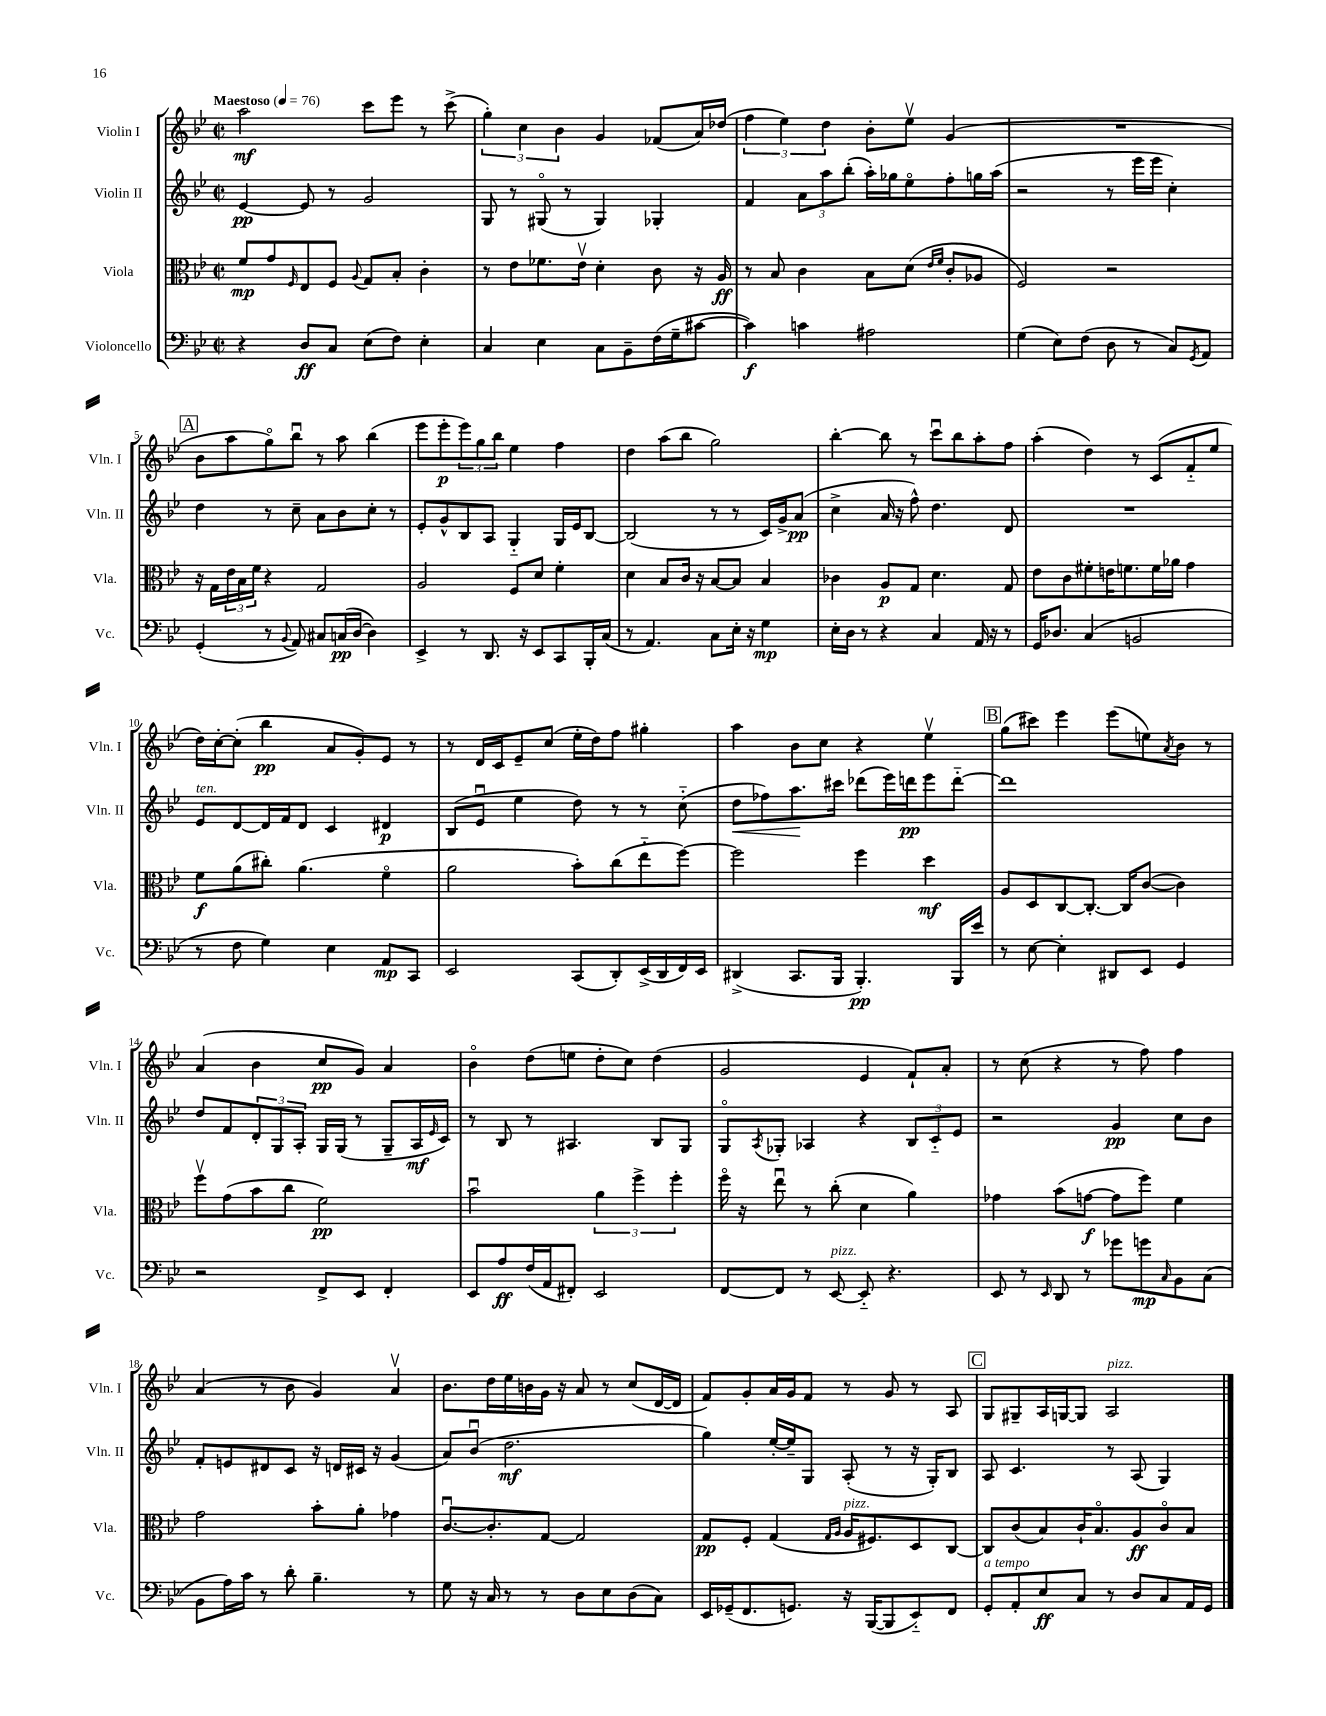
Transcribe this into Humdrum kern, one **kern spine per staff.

**kern	**dynam	**kern	**dynam	**kern	**dynam	**kern	**dynam
*part4	*part4	*part3	*part3	*part2	*part2	*part1	*part1
*staff4	*staff4	*staff3	*staff3	*staff2	*staff2	*staff1	*staff1
*I"Violoncello	*	*I"Viola	*	*I"Violin II	*	*I"Violin I	*
*I'Vc.	*	*I'Vla.	*	*I'Vln. II	*	*I'Vln. I	*
*clefF4	*	*clefC3	*	*clefG2	*	*clefG2	*
*k[b-e-]	*	*k[b-e-]	*	*k[b-e-]	*	*k[b-e-]	*
*M2/2	*	*M2/2	*	*M2/2	*	*M2/2	*
*met(c|)	*	*met(c|)	*	*met(c|)	*	*met(c|)	*
*MM76	*	*MM76	*	*MM76	*	*MM76	*
=1	=1	=1	=1	=1	=1	=1	=1
!	!	!	!	!	!	!LO:TX:a:B:t=Maestoso	!
4r	.	8f/L	mp	[4e-/	pp	2aa\	mf
.	.	8g/	.	.	.	.	.
.	.	16qqF/	.	.	.	.	.
8D/L	ff	8E-/	.	8e-/]	.	.	.
8C/J	.	8F/J	.	8r	.	.	.
.	.	8qqA/	.	.	.	.	.
(8E-\L	.	8G/L	.	2g/	.	8ccc\L	.
8F\J)	.	8B-'/J	.	.	.	8eee-\J	.
4E-'\	.	4c'\	.	.	.	8r	.
.	.	.	.	.	.	(8ccc^\	.
=2	=2	=2	=2	=2	=2	=2	=2
4C/	.	8r	.	8G/	.	6gg'\)	.
.	.	8e-\L	.	8r	.	.	.
.	.	.	.	.	.	6cc\	.
4E-\	.	8.f-X\	.	(8G#X/	.	.	.
.	.	.	.	.	.	6b-\	.
.	.	.	.	8r	.	.	.
.	.	16e-v\Jk	.	.	.	.	.
8C\L	.	4d'\	.	4G#/)	.	4g/	.
8BB-~\	.	.	.	.	.	.	.
(16F\L	.	8c\	.	4G-X'/	.	(8f-X/L	.
16G~\J	.	.	.	.	.	.	.
[8c#X\J	.	16r	.	.	.	16a/L)	.
.	.	16A/	ff	.	.	(16dd-X/JJ	.
=3	=3	=3	=3	=3	=3	=3	=3
4c#\])	f	8r	.	4f/	.	6ff\	.
.	.	8B-/	.	.	.	.	.
.	.	.	.	.	.	6ee-\)	.
4cn\	.	4c\	.	12a\L	.	.	.
.	.	.	.	12aa\	.	6dd\	.
.	.	.	.	(12bb-'\J	.	.	.
2A#X\	.	8B-\L	.	16aa'\LL)	.	8b-'\L	.
.	.	.	.	16gg-X\J	.	.	.
.	.	(8d\J	.	8ee-\	.	8ee-v\J	.
.	.	16qqe-/LL	.	.	.	.	.
.	.	16qqf/JJ	.	.	.	.	.
.	.	8c'/L	.	8ff'\	.	(4g/	.
.	.	8A-X/J	.	16ggn\L	.	.	.
.	.	.	.	(16aa\JJ	.	.	.
=4	=4	=4	=4	=4	=4	=4	=4
(4G\	.	2F/)	.	2r	.	1r	.
8E-\L)	.	.	.	.	.	.	.
(8F\J	.	.	.	.	.	.	.
8D\	.	2r	.	8r	.	.	.
8r	.	.	.	16eee-\LL	.	.	.
.	.	.	.	16eee-\JJ	.	.	.
8C/L)	.	.	.	4cc'\)	.	.	.
8qGG/	.	.	.	.	.	.	.
8AA/J	.	.	.	.	.	.	.
!!LO:LB:g=z
!!LO:REH:place=s1:t=A
=5	=5	=5	=5	=5	=5	=5	=5
(4GG'/	.	16r	.	4dd\	.	8b-\L	.
.	.	16G\LL	.	.	.	.	.
.	.	24e-\	.	.	.	8aa\	.
.	.	24B-\	.	.	.	.	.
.	.	24f\JJ	.	.	.	.	.
8r	.	4r	.	8r	.	8gg\)	.
8qqBB-/	.	.	.	.	.	.	.
8AA/)	.	.	.	8cc~\	.	8bb-u\J	.
8C#X/L	.	2G/	.	8a\L	.	8r	.
(16Cn/L	pp	.	.	8b-\	.	8aa\	.
[16D/JJ	.	.	.	.	.	.	.
4D\])	.	.	.	8cc'\J	.	(4bb-\	.
.	.	.	.	8r	.	.	.
=6	=6	=6	=6	=6	=6	=6	=6
4EE-^/	.	2A/	.	8e-'/L	.	8eee-\L	.
.	.	.	.	8g^^/	.	8eee-'\	p
8r	.	.	.	8B-/	.	12eee-\)	.
.	.	.	.	.	.	12gg\	.
8.DD/	.	.	.	8A/J	.	.	.
.	.	.	.	.	.	12bb-\J	.
.	.	8F/L	.	4G/	.	4ee-\	.
16r	.	.	.	.	.	.	.
8EE-/L	.	8d/J	.	.	.	.	.
8CC/	.	4f'\	.	16G/LL	.	4ff\	.
.	.	.	.	16e-/J	.	.	.
16BBB-'/L	.	.	.	[8B-/J	.	.	.
(16C/JJ	.	.	.	.	.	.	.
=7	=7	=7	=7	=7	=7	=7	=7
8r	.	4d\	.	(2B-/]	.	4dd\	.
4.AA/)	.	.	.	.	.	.	.
.	.	8B-/L	.	.	.	(8aa\L	.
.	.	16c/Jk	.	.	.	8bb-\J	.
.	.	16r	.	.	.	.	.
8C\L	.	[8B-/L	.	8r	.	2gg\)	.
16E-'\Jk	.	8B-/J]	.	8r	.	.	.
16r	.	.	.	.	.	.	.
4G\	mp	4B-/	.	16c/LL)	.	.	.
.	.	.	.	16g^/J	.	.	.
.	.	.	.	(8a/J	pp	.	.
=8	=8	=8	=8	=8	=8	=8	=8
16E-'\LL	.	4c-X\	.	4cc^\	.	[4bb-'\	.
16D\JJ	.	.	.	.	.	.	.
8r	.	.	.	.	.	.	.
4r	.	8A/L	p	16a/	.	8bb-\]	.
.	.	.	.	16r	.	.	.
.	.	8G/J	.	8ff^^\)	.	8r	.
4C/	.	4.d\	.	4.dd\	.	8cccu\L	.
.	.	.	.	.	.	8bb-\	.
16AA/	.	.	.	.	.	8aa'\	.
16r	.	.	.	.	.	.	.
8r	.	8G/	.	8d/	.	8ff\J	.
=9	=9	=9	=9	=9	=9	=9	=9
16GG/KL	.	8e-\L	.	1r	.	(4aa'\	.
8.D-X/J	.	.	.	.	.	.	.
.	.	8c\	.	.	.	.	.
(4C/	.	8f#X'\	.	.	.	4dd\)	.
.	.	16en\K	.	.	.	.	.
.	.	8.fn\	.	.	.	.	.
2BBn/	.	.	.	.	.	8r	.
.	.	16f\L	.	.	.	(8c/L	.
.	.	16a-X\JJ	.	.	.	.	.
.	.	4g\	.	.	.	8f/	.
.	.	.	.	.	.	8ee-/J	.
!!LO:LB:g=z
=10	=10	=10	=10	=10	=10	=10	=10
!	!	!	!	!LO:TX:a:i:t=ten.	!	!	!
8r	.	8f\L	f	8e-/L	.	16dd\LL)	.
.	.	.	.	.	.	[16cc'\J	.
8F\	.	(8a\	.	[8d/	.	(8cc'\J]	.
4G\)	.	8cc#X'\J)	.	16d/L]	.	4bb-\	pp
.	.	.	.	16f/J	.	.	.
.	.	(4.a\	.	8d/J	.	.	.
4E-\	.	.	.	4c/	.	8a/L	.
.	.	.	.	.	.	8g'/)	.
8AA/L	mp	4f\	.	4d#X/	p	8e-/J	.
8CC/J	.	.	.	.	.	8r	.
=11	=11	=11	=11	=11	=11	=11	=11
2EE-/	.	2a\	.	(8B-/L	.	8r	.
.	.	.	.	8e-u/J	.	16d/LL	.
.	.	.	.	.	.	16c/J	.
.	.	.	.	4ee-\	.	8e-~/	.
.	.	.	.	.	.	(8cc/J	.
(8CC/L	.	8b-'\L)	.	8dd\)	.	16ee-'\LL	.
.	.	.	.	.	.	16dd\J)	.
8DD'/)	.	(8cc\	.	8r	.	8ff\J	.
(16EE-^/L	.	8ee-\	.	8r	.	4gg#X'\	.
16DD/	.	.	.	.	.	.	.
16FF/)	.	[8ff\J)	.	(8cc\	.	.	.
16EE-/JJ	.	.	.	.	.	.	.
=12	=12	=12	=12	=12	=12	=12	=12
!	!	!	!	!	!LO:HP:b	!	!
(4DD#X^/	.	2ff\]	.	8dd\L	<	4aa\	.
.	.	.	.	8ff-X\)	.	.	.
8.CC/L	.	.	.	8.aa\	.	8b-\L	.
.	.	.	.	.	.	8cc\J	.
16BBB-/Jk	.	.	.	16ccc#X\Jk	[	.	.
4.BBB-'/)	pp	4ff\	.	(8ddd-X\L	.	4r	.
.	.	.	.	16eee-\L)	.	.	.
.	.	.	.	16dddn\J	pp	.	.
.	.	4dd\	mf	8eee-\	.	4ee-v\	.
16BBB-/LL	.	.	.	[8ddd\J	.	.	.
16e-/JJ	.	.	.	.	.	.	.
!!LO:REH:place=s1:t=B
=13	=13	=13	=13	=13	=13	=13	=13
8r	.	8A/L	.	1ddd]	.	(8gg\L	.
[8E-\	.	8D/	.	.	.	8ccc#X\J)	.
4E-'\]	.	[8C/	.	.	.	4eee-\	.
.	.	8.C'/J_	.	.	.	.	.
8DD#X/L	.	.	.	.	.	(8eee-\L	.
.	.	16C/KL]	.	.	.	.	.
8EE-/J	.	([8c/J	.	.	.	8een\)	.
.	.	.	.	.	.	8qa/	.
4GG/	.	4c\])	.	.	.	8b-\J	.
.	.	.	.	.	.	8r	.
!!LO:LB:g=z
=14	=14	=14	=14	=14	=14	=14	=14
2r	.	8ffv\L	.	8dd/L	.	(4a/	.
.	.	(8g\	.	8f/	.	.	.
.	.	8b-\	.	12d'/	.	4b-\	.
.	.	.	.	12G/	.	.	.
.	.	8cc\J	.	.	.	.	.
.	.	.	.	12A'/J	.	.	.
8FF^/L	.	2f\)	pp	16G/LL	.	8cc/L	pp
.	.	.	.	(16G/JJ	.	.	.
8EE-/J	.	.	.	8r	.	8g/J)	.
4FF'/	.	.	.	8G~/L	.	4a/	.
.	.	.	.	16A/L	mf	.	.
.	.	.	.	16qqe-/	.	.	.
.	.	.	.	16c/JJ)	.	.	.
=15	=15	=15	=15	=15	=15	=15	=15
8EE-/L	.	2b-u\	.	8r	.	4b-\	.
8A/	ff	.	.	8B-/	.	.	.
(16F/L	.	.	.	8r	.	(8dd\L	.
16AA/J	.	.	.	.	.	.	.
8FF#X'/J)	.	.	.	4.A#X/	.	8een\J	.
2EE-/	.	6a\	.	.	.	8dd'\L	.
.	.	.	.	.	.	8cc\J)	.
.	.	6ff^\	.	.	.	.	.
.	.	.	.	8B-/L	.	(4dd\	.
.	.	6ff'\	.	.	.	.	.
.	.	.	.	8G/J	.	.	.
=16	=16	=16	=16	=16	=16	=16	=16
[8FF/L	.	16ff\	.	8G/L	.	2g/	.
.	.	16r	.	.	.	.	.
.	.	.	.	8qA/	.	.	.
8FF/J]	.	8ee-u\	.	8G-X'/J	.	.	.
8r	.	8r	.	4A-X/	.	.	.
!LO:TX:a:i:t=pizz.	!	!	!	!	!	!	!
[8EE-/	.	(8cc'\	.	.	.	.	.
8EE-/]	.	4d\	.	4r	.	4e-/	.
4.r	.	.	.	.	.	.	.
.	.	4a\)	.	12B-/L	.	8f`/L)	.
.	.	.	.	12c/	.	.	.
.	.	.	.	.	.	8a'/J	.
.	.	.	.	12e-/J	.	.	.
=17	=17	=17	=17	=17	=17	=17	=17
8EE-/	.	4g-X\	.	2r	.	8r	.
8r	.	.	.	.	.	(8cc\	.
16qqEE-/	.	.	.	.	.	.	.
8DD/	.	(8b-\L	.	.	.	4r	.
8r	.	[8gn\J	f	.	.	.	.
8g-X\L	.	8g\L]	.	4g/	pp	8r	.
8gn\	mp	8ff\J)	.	.	.	8ff\)	.
16qqC/	.	.	.	.	.	.	.
8BB-\	.	4f\	.	8cc\L	.	4ff\	.
(8C\J	.	.	.	8b-\J	.	.	.
!!LO:LB:g=z
=18	=18	=18	=18	=18	=18	=18	=18
8BB-\L	.	2g\	.	8f'/L	.	(4a/	.
16A\L)	.	.	.	8en/	.	.	.
16c\JJ	.	.	.	.	.	.	.
8r	.	.	.	8d#X/	.	8r	.
8d'\	.	.	.	8c/J	.	8b-\	.
4.B-~\	.	8b-'\L	.	16r	.	4g/)	.
.	.	.	.	16dn/LL	.	.	.
.	.	8a'\J	.	16c#X/JJ	.	.	.
.	.	.	.	16r	.	.	.
.	.	4g-X\	.	(4g/	.	4av/	.
8r	.	.	.	.	.	.	.
=19	=19	=19	=19	=19	=19	=19	=19
8G\	.	[8.cu/L	.	8a/L)	.	8.b-\L	.
16r	.	.	.	(8b-u/J	.	.	.
16C/	.	8.c'/]	.	.	.	16dd\L	.
8r	.	.	.	2.dd\	mf	16ee-\	.
.	.	.	.	.	.	16bn\	.
8r	.	[8G/J	.	.	.	16g\JJ	.
.	.	.	.	.	.	16r	.
8D\L	.	2G/]	.	.	.	8a/	.
8E-\	.	.	.	.	.	8r	.
(8D\	.	.	.	.	.	(8cc/L	.
8C\J)	.	.	.	.	.	[16d/L	.
.	.	.	.	.	.	16d/JJ]	.
=20	=20	=20	=20	=20	=20	=20	=20
16EE-/LL	.	8G/L	pp	4gg\)	.	8f/L)	.
(16GG-X~/J	.	.	.	.	.	.	.
8.FF/	.	8F'/J	.	.	.	8g'/	.
.	.	(4G/	.	[16ee-'/LL	.	16a/L	.
8.GGn/J)	.	.	.	16ee-~/J]	.	16g/J	.
.	.	.	.	8G/J	.	8f/J	.
.	.	16qqG/LL	.	.	.	.	.
.	.	16qqA/JJ	.	.	.	.	.
!	!	!LO:TX:a:i:t=pizz.	!	!	!	!	!
16r	.	16A/KL	.	(8A'/	.	8r	.
([16BBB-/KL	.	8.F#X/)	.	.	.	.	.
8BBB-/]	.	.	.	8r	.	8g/	.
8EE-/)	.	8D/	.	16r	.	8r	.
.	.	.	.	16G'/KL)	.	.	.
8FF/J	.	[8C/J	.	8B-/J	.	8A/	.
!!LO:REH:place=s1:t=C
=21	=21	=21	=21	=21	=21	=21	=21
!LO:TX:a:i:t=a tempo	!	!	!	!	!	!	!
8GG'/L	.	8C/L]	.	8A/	.	8G/L	.
8AA'/	.	(8c/	.	4.c/	.	8G#X~/	.
8E-/	ff	8B-/)	.	.	.	16A/L	.
.	.	.	.	.	.	[16Gn/J	.
8C/J	.	16c`/K	.	.	.	8G/J]	.
.	.	8.B-/	.	.	.	.	.
!	!	!	!	!	!	!LO:TX:a:i:t=pizz.	!
8r	.	.	.	8r	.	2A/	.
8D/L	.	8A/	ff	(8A/	.	.	.
8C/	.	8c/	.	4G/)	.	.	.
16AA/L	.	8B-/J	.	.	.	.	.
16GG/JJ	.	.	.	.	.	.	.
==	==	==	==	==	==	==	==
*-	*-	*-	*-	*-	*-	*-	*-
